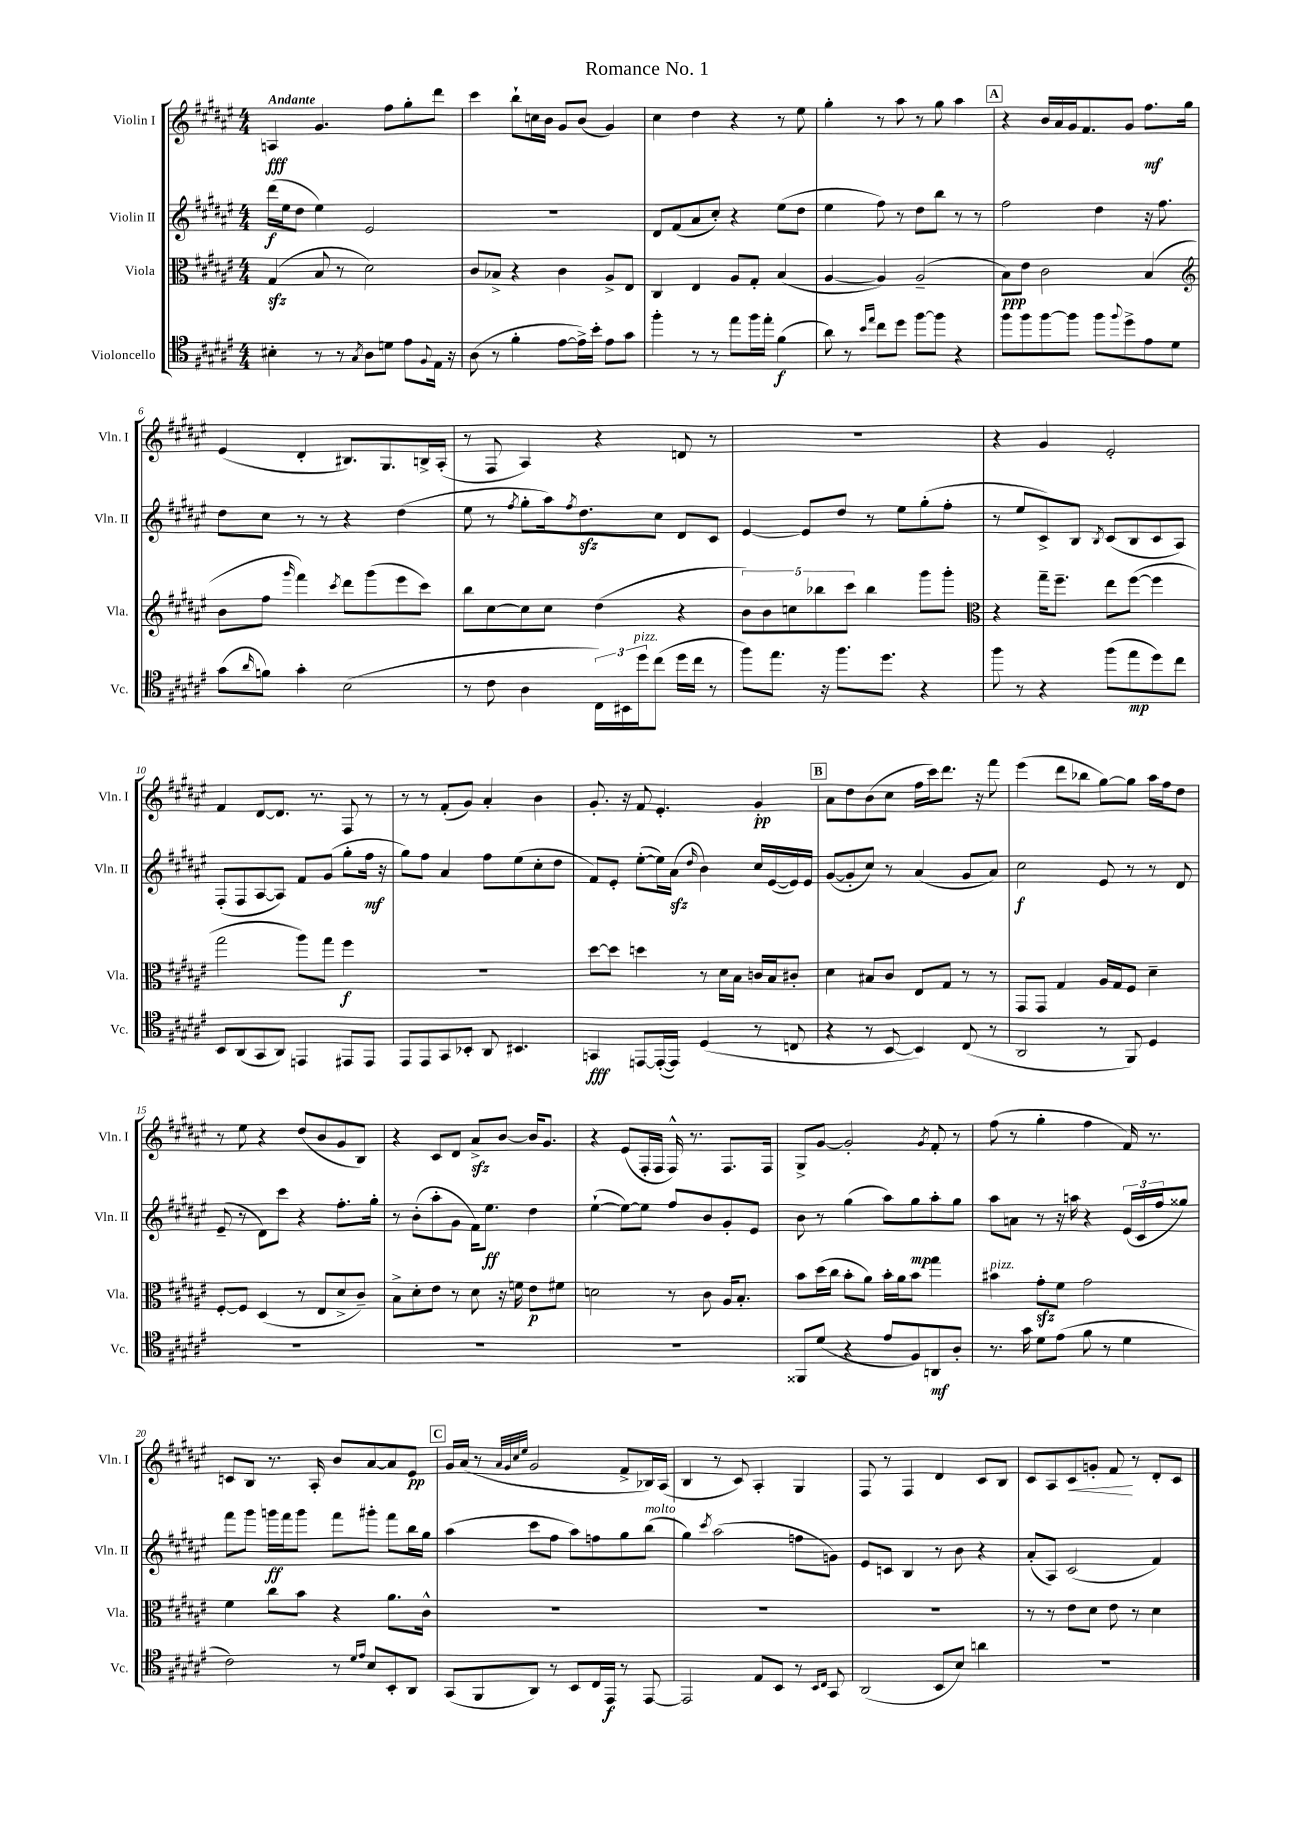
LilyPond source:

\header { title = "Romance No. 1" }
<<
\new StaffGroup <<
\new Staff = "s0" \with { instrumentName = "Violin I" shortInstrumentName = "Vln. I" } {
    \clef treble \key fis \major \numericTimeSignature \time 4/4 \tempo "Andante"
    a4\fff gis'4. fis''8 gis''8-. dis'''8 |
    cis'''4 b''8-! c''16 b'16 gis'8 b'8( gis'4) |
    cis''4 dis''4 r4 r8 eis''8 |
    gis''4-. r8 ais''8 r8 gis''8 ais''4 |
    \mark \markup { \box "A" } r4 b'16 ais'16 gis'16 fis'8. gis'8 fis''8.\mf gis''16 |
    eis'4( dis'4-. bis8.) gis8. b16-> ais16-.( |
    r8 fis8 ais4) r4 d'8 r8 |
    R1 |
    r4 gis'4 eis'2-. |
    fis'4 dis'8~ dis'8. r8. fis8 r8 |
    r8 r8 fis'8-.( gis'8) ais'4-. b'4 |
    gis'8.-. r16 fis'8 eis'4.-. gis'4-.\pp |
    \mark \markup { \box "B" } ais'8 dis''8 b'8( cis''8 fis''16 cis'''16) dis'''8. r16 fis'''8 |
    eis'''4( dis'''8 bes''8 gis''8~) gis''8 ais''16 fis''16 dis''8 |
    r8 eis''8 r4 dis''8( b'8 gis'8 b8) |
    r4 cis'8 dis'8 ais'8->\sfz b'8~ b'16 gis'8. |
    r4 eis'8( fis16-. fis16 fis16-^) r8. fis8. fis16 |
    gis8-> gis'8~ gis'2-. \acciaccatura { gis'8 } fis'8-. r8 |
    fis''8( r8 gis''4-. fis''4 fis'16) r8. |
    c'8 b8 r8. ais16-. b'8 ais'8~ ais'8 eis'8\pp |
    \mark \markup { \box "C" } gis'16 ais'16( r8 \grace { ais'32 gis'32 cis''32 eis''32 } gis'2 fis'8-> bes16) ais16( |
    b4 r8 cis'8) ais4-. gis4 |
    fis8 r8 fis4 dis'4 cis'8 b8 |
    cis'8 ais8 cis'8\< g'8-. fis'8\! r8 dis'8-. cis'8 \bar "|." |
}
\new Staff = "s1" \with { instrumentName = "Violin II" shortInstrumentName = "Vln. II" } {
    \clef treble \key fis \major \numericTimeSignature \time 4/4
    dis'''16\f( eis''16 dis''8 eis''4) eis'2 |
    R1 |
    dis'8 fis'8( ais'8 cis''8-.) r4 eis''8( dis''8 |
    eis''4 fis''8) r8 dis''8 b''8 r8 r8 |
    \mark \markup { \box "A" } fis''2 dis''4 r16 fis''8. |
    dis''8 cis''8 r8 r8 r4 dis''4( |
    eis''8 r8 \acciaccatura { fis''8 } gis''8-. ais''16) \acciaccatura { fis''8 } dis''8.\sfz cis''8 dis'8 cis'8 |
    eis'4~ eis'8 dis''8 r8 eis''8 gis''8-.( fis''8-. |
    r8 eis''8 cis'8->) b8 \acciaccatura { b8 } cis'8( b8 cis'8 ais8) |
    fis8-.( fis8 ais8~ ais8) fis'8 gis'8( gis''8-. fis''16\mf r16 |
    gis''8) fis''8 ais'4 fis''8 eis''8( cis''8-. dis''8 |
    fis'8) eis'8-. eis''8~-.( eis''16) ais'16\sfz( \grace { dis''16 } b'4) cis''16 eis'16~( eis'16) eis'16 |
    \mark \markup { \box "B" } gis'8~( gis'8-. cis''8) r8 ais'4( gis'8 ais'8) |
    cis''2\f eis'8 r8 r8 dis'8 |
    eis'8--( r8 dis'8) cis'''8 r4 fis''8.-. gis''16-. |
    r8 b'8-.( ais''8-. gis'8 fis'16) eis''8.\ff dis''4 |
    eis''4~-!( eis''8~) eis''8 fis''8 b'8 gis'8-. eis'8 |
    b'8 r8 gis''4( ais''8) gis''8\mp ais''8-. gis''8 |
    ais''8 a'8 r8 r16 a''16 r4 \tuplet 3/2 { eis'16( cis'16 fis''16 } gisis''8) |
    fis'''8 gis'''8 g'''16\ff fis'''16 g'''8 fis'''8 gis'''8-. fis'''8 b''16 gis''16 |
    \mark \markup { \box "C" } ais''4( cis'''8 fis''8 ais''8) f''8 gis''8 b''8^\markup { \italic "molto" }( |
    gis''4) \acciaccatura { cis'''8 } ais''2( f''8 g'8) |
    eis'8 c'8 b4 r8 b'8 r4 |
    ais'8-.( ais8) cis'2( fis'4) \bar "|." |
}
\new Staff = "s2" \with { instrumentName = "Viola" shortInstrumentName = "Vla." } {
    \clef alto \key fis \major \numericTimeSignature \time 4/4
    gis4\sfz( b8 r8 dis'2) |
    cis'8 bes8-> r4 cis'4 ais8-> eis8 |
    cis4 eis4 ais8 gis8-. b4( |
    ais4~ ais4) ais2--( |
    \mark \markup { \box "A" } b8\ppp) eis'8 cis'2 b4( |
    \clef treble b'8 fis''8 \grace { gis'''16 } fis'''4) \acciaccatura { cis'''8 } dis'''8 gis'''8( eis'''8 cis'''8) |
    b''8 cis''8~ cis''8 cis''8 dis''4( r4 |
    \tuplet 5/4 { b'8) b'8 c''8 bes''8 cis'''8 } bes''4 gis'''8 gis'''8-. |
    \clef alto r4 gis''16-- fis''8.-- eis''8 fis''8~( fis''4 |
    gis''2 ais''8) gis''8 fis''4\f |
    R1 |
    dis''8~ dis''8 d''4 r8 dis'16 b16 c'16 b16 cis'8-. |
    \mark \markup { \box "B" } dis'4 bis8 cis'8 eis8 gis8 r8 r8 |
    gis,8 gis,8 gis4 ais16 gis16 fis8 dis'4-- |
    fis8~-. fis8 dis4( r8 eis8 dis'8-> cis'8--) |
    b8-> dis'8-. eis'8 r8 dis'8 r16 f'16 eis'8\p fis'8 |
    d'2 r8 cis'8 ais16 b8.-. |
    b'8 dis''16( cis''16 b'8-. ais'8) b'16-. ais'16 b'8 gis''4 |
    bis'4^\markup { \italic "pizz." } gis'8-.\sfz fis'8 gis'2 |
    fis'4 cis''8 b'8 r4 ais'8. cis'16-^ |
    \mark \markup { \box "C" } R1 |
    R1 |
    R1 |
    r8 r8 eis'8 dis'8 eis'8 r8 dis'4 \bar "|." |
}
\new Staff = "s3" \with { instrumentName = "Violoncello" shortInstrumentName = "Vc." } {
    \clef tenor \key fis \major \numericTimeSignature \time 4/4
    bis4-. r8 r8 \acciaccatura { gis8 } ais8 d'8 eis'8 \appoggiatura { fis8 } eis16 r16 |
    ais8( r8 fis'4-. eis'8~ eis'16->) b'16-. eis'8 gis'8 |
    fis''4-. r8 r8 eis''8 fis''16 eis''16-. fis'4\f( |
    ais'8) r8 \grace { b'16 eis''16 } cis''8 dis''8 fis''8~ fis''8 r4 |
    \mark \markup { \box "A" } fis''8 fis''8 fis''8~ fis''8 fis''8 \appoggiatura { fis''8 } dis''8-> eis'8 dis'8 |
    gis'8( \grace { ais'16 } f'8) gis'4-. b2( |
    r8 cis'8 ais4 \tuplet 3/2 { cis16) bis,16 dis''16^\markup { \italic "pizz." } } cis''8( dis''16 cis''16 r8 |
    fis''8) eis''8. r16 fis''8. dis''8. r4 |
    fis''8 r8 r4 fis''8( eis''8\mp dis''8) cis''8 |
    b,8 ais,8( gis,8 ais,8) e,4 eis,8 eis,8 |
    eis,8 eis,8 gis,8 bes,8-. ais,8 bis,4. |
    g,4\fff e,8~ e,16~-.( e,16) dis4( r8 c8 |
    \mark \markup { \box "B" } r4 r8 b,8~ b,4) cis8( r8 |
    ais,2 r8 fis,8) dis4 |
    R1 |
    R1 |
    R1 |
    fisis,8 dis'8( r4 eis'8 fis8) a,8\mf ais8-. |
    r8. gis'16 dis'8 eis'8( fis'8 r8 dis'4 |
    cis'2) r8 \grace { dis'16 eis'16 } b8 b,8-. ais,8 |
    \mark \markup { \box "C" } gis,8( fis,8 ais,8) r8 b,8 cis16 eis,16\f r8 eis,8~ |
    eis,2 eis8 b,8 r8 \grace { b,16 cis16 } gis,8 |
    ais,2( b,8 b8) a'4 |
    R1 \bar "|." |
}
>>
>>
